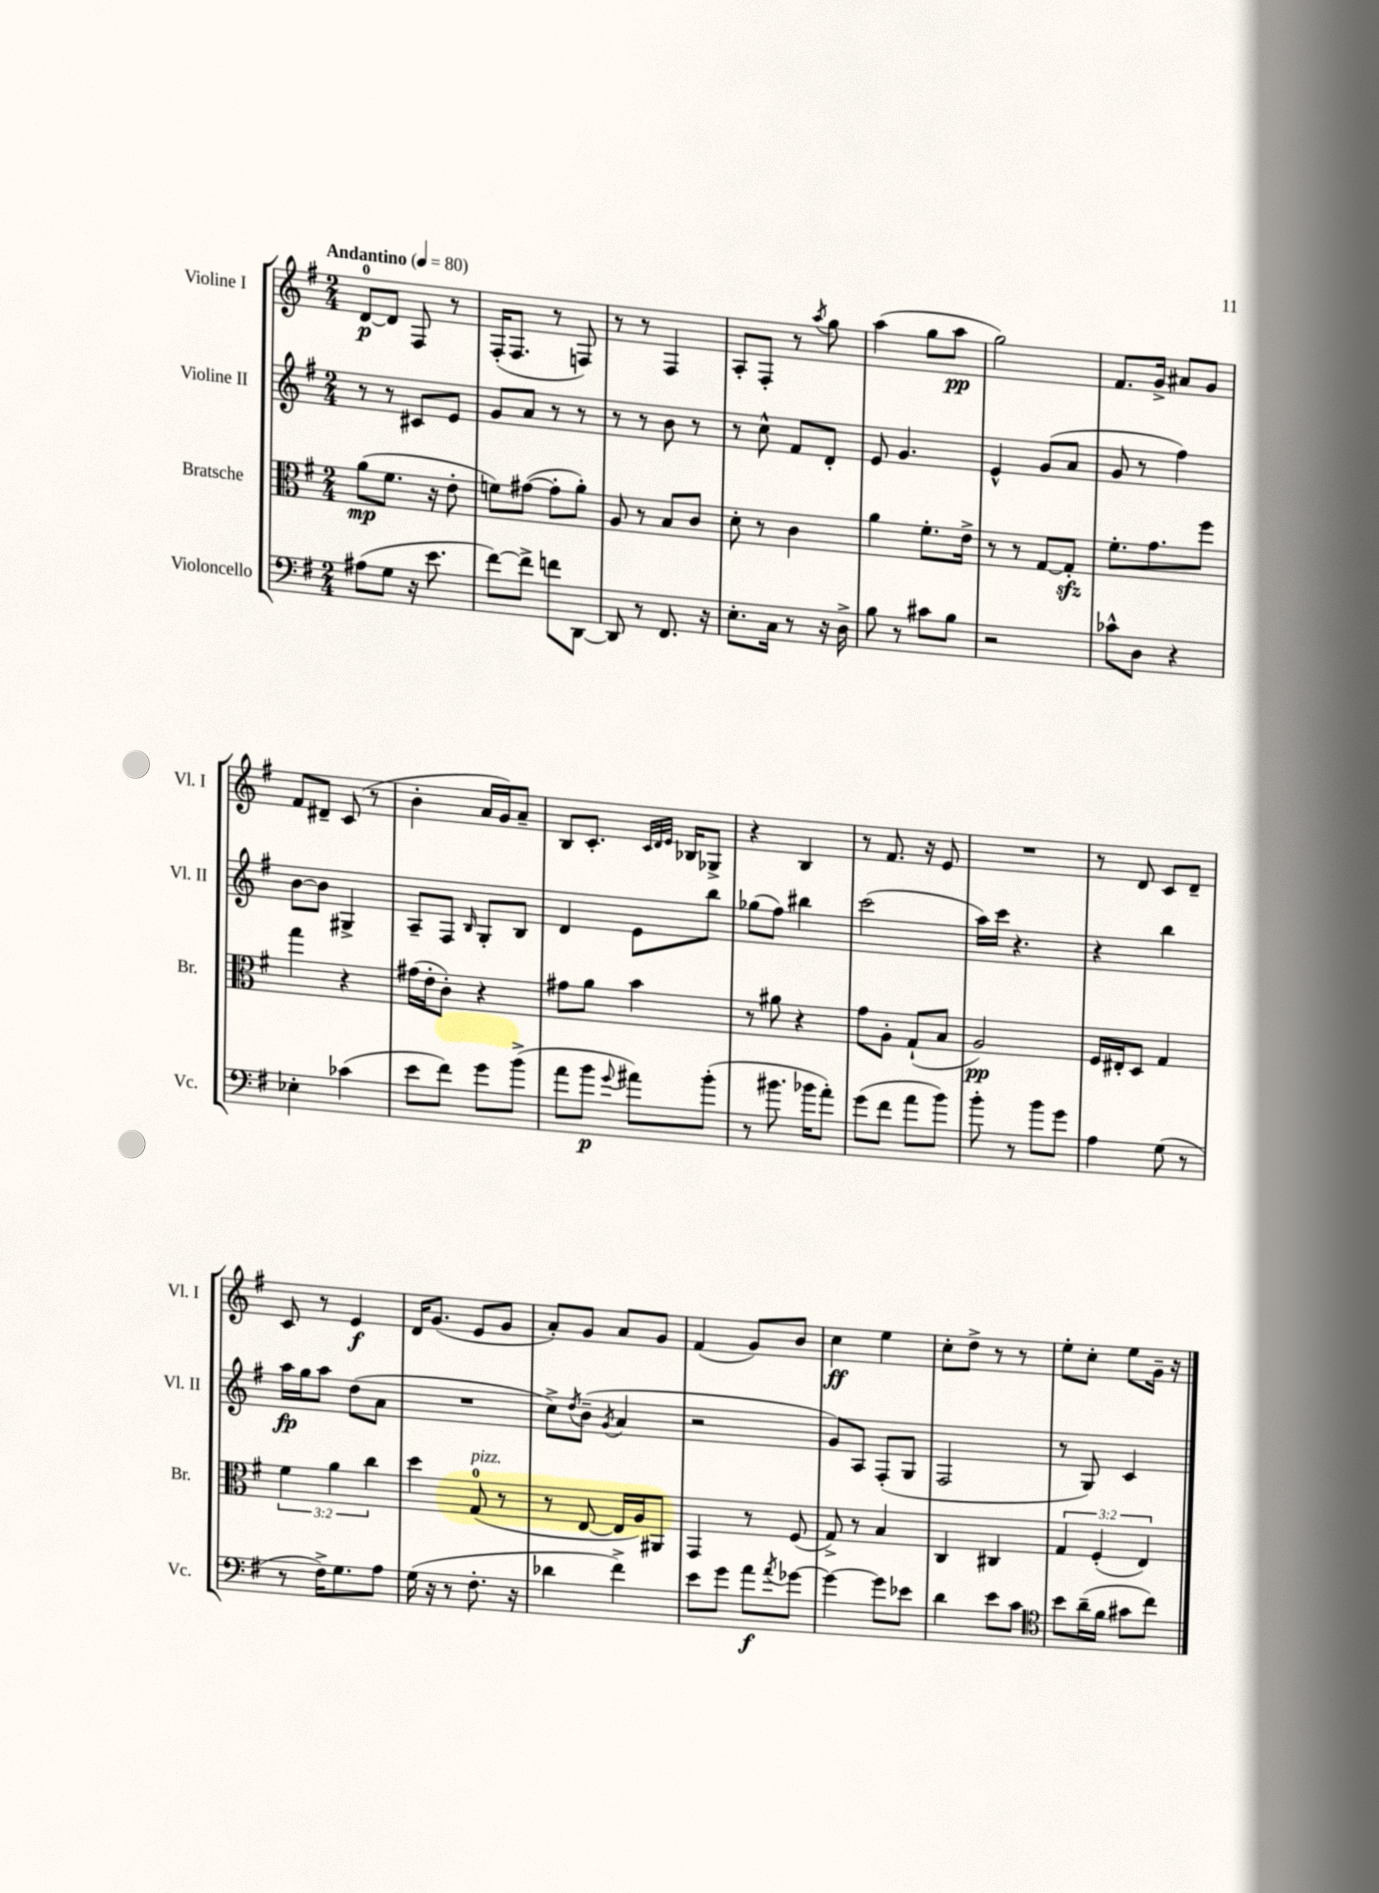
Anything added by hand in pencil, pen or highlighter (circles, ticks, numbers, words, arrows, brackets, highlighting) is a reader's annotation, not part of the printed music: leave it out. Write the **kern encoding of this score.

**kern	**kern	**kern	**kern
*staff4	*staff3	*staff2	*staff1
*clefF4	*clefC3	*clefG2	*clefG2
*k[f#]	*k[f#]	*k[f#]	*k[f#]
*M2/4	*M2/4	*M2/4	*M2/4
*MM80	*MM80	*MM80	*MM80
(8A#	(8a	8r	[8d
8G	8.f#	8r	8d]
16r	.	8c#	8F#
8.e	16r	.	.
.	8e'	8e	8r
=	=	=	=
[8f#)	8f)	8g	(16F#'
.	.	.	8.F#
8f#^]	([8g#	8a	.
8f	8g#']	8r	8r
[8DD	8a')	8r	8F)
=	=	=	=
8DD]	8A	8r	8r
8r	8r	8r	8r
8.FF#	8B	8b	4F#
.	8c	8r	.
16r	.	.	.
=	=	=	=
8.E'	8d'	8r	8A'
.	8r	8cc^^	8F#'
16C	.	.	.
8r	4c	8f#	8r
.	.	.	8qaa
16r	.	8d'	8gg
16D^	.	.	.
=	=	=	=
8B	4a	8e	(4aa
8r	.	4.g	.
8c#	8.f#'	.	8gg
8B	.	.	8aa
.	16e^	.	.
=	=	=	=
2r	8r	4e^^	2gg)
.	8r	.	.
.	[8G	(8g	.
.	8G']	8a	.
=	=	=	=
8c-^^	8.f#'	8g	8.f#
8D	.	8r	.
.	8.g	.	16g^
4r	.	4ff#)	8a#
.	8ff#	.	8g
=	=	=	=
4E-'	4gg	[8b	8f#
.	.	8b]	8d#~
(4c-	4r	4G#^	(8c
.	.	.	8r
=	=	=	=
8e	(16g#	8A~	4b'
.	16e'	.	.
8f#)	8c')	8F#	.
.	.	16qqB	.
8g	4r	8G'	16a
.	.	.	16g)
(8b^	.	8B	8a~
=	=	=	=
8a	8g#	4d	8B
8b	8a	.	8.c'
8qqg	.	.	.
8a#)	4b	8e	.
.	.	.	32qqc
.	.	.	32qqd
.	.	.	32qqe
.	.	.	16B-
(8b'	.	8bb	8G-^
=	=	=	=
8r	8r	(8gg-	4r
8.b#	8a#	8ff#)	.
.	4r	4bb#	4B
16b-	.	.	.
8a')	.	.	.
=	=	=	=
(8g	8g	(2ccc	8r
8f#	8A'	.	8.f#
8a	(8G`	.	.
.	.	.	16r
8b)	8B	.	8e
=	=	=	=
8b'	2A)	16aa)	2r
.	.	16ccc	.
8r	.	4.r	.
8b	.	.	.
8g	.	.	.
=	=	=	=
4A	16F#	4r	8r
.	16E#'	.	.
.	8D	.	8d
(8G	4G	4bb	8c
8r	.	.	8d~
=	=	=	=
8r	6f#	16aa	8c
.	.	16gg	.
16F#^)	.	8aa	8r
.	6a	.	.
8.G	.	.	.
.	.	(8dd	4e
.	6cc	.	.
8A	.	8a	.
=	=	=	=
(16G	4dd	2r	16d
16r	.	.	(8.g
8r	.	.	.
8.F#'	(8G	.	8e
.	8r	.	8g
16r	.	.	.
=	=	=	=
4d-	8r	8cc^)	8a')
.	.	8qdd	.
.	[8E	(8b~	8g
.	.	8qg	.
4f#^)	16E]	4a	8a
.	16A)	.	.
.	8AA#	.	8g
=	=	=	=
8e	4GG	2r	(4f#
8g	.	.	.
8a	8r	.	8g)
8qa	.	.	.
[8g-	(8F#	.	8b
=	=	=	=
4g-_	8G^)	8g)	4cc
.	8r	8A	.
8g-]	4B	(8F#'	4ee
8e-	.	8G	.
=	=	=	=
4d	4C	2F#	8cc'
.	.	.	8dd^
8e	4C#	.	8r
8c	.	.	8r
=	=	=	=
*clefC4	*	*	*
8b	6G	8r	8ee'
(16a~	.	8G)	8cc'
.	(6F#'	.	.
16f#	.	.	.
8g#	.	4c	8ee
.	6E)	.	.
8cc)	.	.	16g~
.	.	.	16r
==	==	==	==
*-	*-	*-	*-
